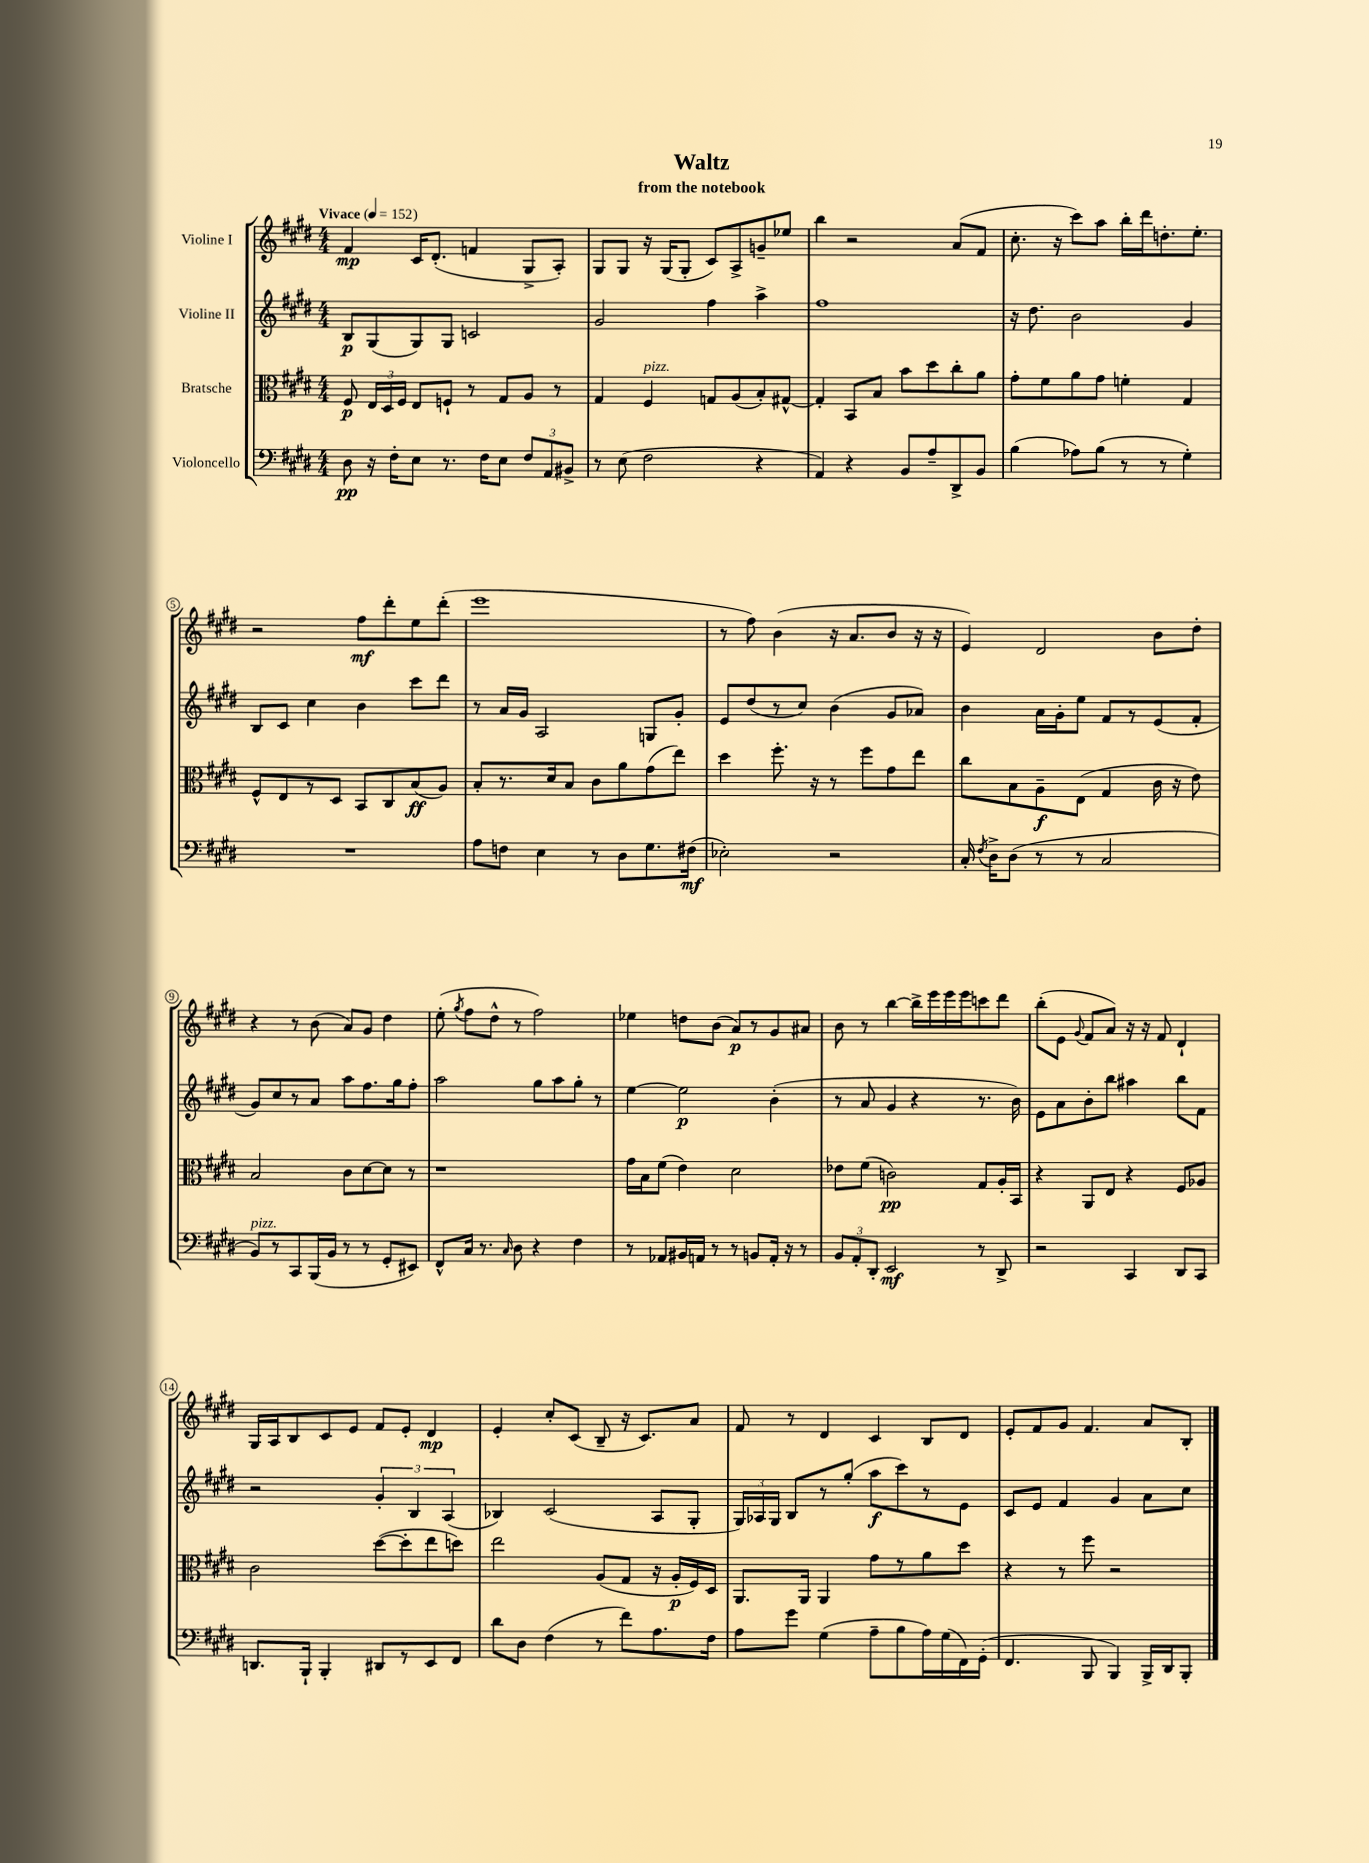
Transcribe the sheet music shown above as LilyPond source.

\header { title = "Waltz" subtitle = "from the notebook" }
<<
\new StaffGroup <<
\new Staff = "s0" \with { instrumentName = "Violine I" } {
    \clef treble \key e \major \numericTimeSignature \time 4/4 \tempo "Vivace" 4 = 152
    \autoBeamOff fis'4\mp cis'16[ dis'8.]-.( f'4 gis8[-> a8]-.) |
    gis8[ gis8] r16 gis16[( gis8]-. cis'8[) a8-> g'8-- ees''8] |
    b''4 r2 a'8[( fis'8] |
    cis''8.-. r16 cis'''8[) a''8] b''16[-. dis'''16 d''8.-. e''8.]-. |
    r2 fis''8[\mf dis'''8-. e''8 dis'''8]-.( |
    e'''1 |
    r8 fis''8) b'4( r16 a'8.[ b'8] r16 r16 |
    e'4) dis'2 b'8[ dis''8]-. |
    r4 r8 b'8( a'8[) gis'8] dis''4 |
    e''8-.( \acciaccatura { gis''8 } fis''8[ dis''8]-^ r8 fis''2) |
    ees''4 d''8[ b'8]( a'8[\p) r8 gis'8 ais'8] |
    b'8 r8 b''4~ b''16[-> e'''16 e'''16 e'''16 c'''8 dis'''8] |
    b''8[-.( e'8] \appoggiatura { gis'8 } fis'8[ a'8]) r16 r16 fis'8 dis'4-! |
    gis16[ a16 b8 cis'8 e'8] fis'8[ e'8]-. dis'4\mp |
    e'4-. cis''8[-. cis'8]( b8-- r16 cis'8.[) a'8] |
    fis'8 r8 dis'4 cis'4 b8[ dis'8] |
    e'8[-. fis'8 gis'8] fis'4. a'8[ b8]-. \bar "|." |
}
\new Staff = "s1" \with { instrumentName = "Violine II" } {
    \clef treble \key e \major \numericTimeSignature \time 4/4
    \autoBeamOff b8[\p gis8( gis8) gis8] c'2 |
    gis'2 fis''4 a''4-> |
    fis''1 |
    r16 dis''8. b'2 gis'4 |
    b8[ cis'8] cis''4 b'4 cis'''8[ dis'''8] |
    r8 a'16[ gis'16] a2 g8[ gis'8]-. |
    e'8[ dis''8( r8 cis''8]) b'4( gis'8[ aes'8]) |
    b'4 a'16[ gis'16-. e''8] fis'8[ r8 e'8( fis'8]-. |
    gis'8[) cis''8 r8 a'8] a''8[ fis''8. gis''16 fis''8]-. |
    a''2 gis''8[ a''8 gis''8]-. r8 |
    e''4~ e''2\p b'4-.( |
    r8 a'8 gis'4 r4 r8. b'16) |
    e'8[ a'8 b'8-. b''8] ais''4 b''8[ fis'8] |
    r2 \tuplet 3/2 { gis'4-. b4 a4( } |
    bes4) cis'2( a8[ gis8]-. |
    \tuplet 3/2 { gis16[) aes16 gis16] } b8[ r8 gis''8]-.( a''8[\f cis'''8) r8 e'8] |
    cis'8[ e'8] fis'4 gis'4 a'8[ cis''8] \bar "|." |
}
\new Staff = "s2" \with { instrumentName = "Bratsche" } {
    \clef alto \key e \major \numericTimeSignature \time 4/4
    \autoBeamOff fis8\p \tuplet 3/2 { e16[ dis16 fis16] } e8[ f8]-! r8 gis8[ a8] r8 |
    gis4 fis4^\markup { \italic "pizz." } g8[ a8( b8-.) gis8]~-^ |
    gis4-. b,8[ b8] b'8[ dis''8 cis''8-. a'8] |
    gis'8[-. fis'8 a'8 gis'8] f'4-. gis4 |
    fis8[-^ e8 r8 dis8] b,8[ cis8 b8\ff( a8]) |
    b8[-. r8. dis'16 b8] cis'8[ a'8 gis'8( e''8]) |
    dis''4 fis''8.-. r16 r8 fis''8[ gis'8 e''8] |
    cis''8[ b8 a8--\f e8]( gis4 cis'16 r16 e'8) |
    b2 cis'8[ dis'8~ dis'8] r8 |
    r1 |
    gis'16[ b16 fis'8]( e'4) dis'2 |
    ees'8[ fis'8]( c'2\pp) gis8[ a16-. b,16] |
    r4 a,8[ e8] r4 fis8[ aes8] |
    cis'2 dis''8[~( dis''8-. e''8 d''8]) |
    e''2 a8[( gis8] r16 a16[-.\p fis16) dis16] |
    a,8.[ a,16] a,4 gis'8[ r8 a'8 dis''8] |
    r4 r8 fis''8 r2 \bar "|." |
}
\new Staff = "s3" \with { instrumentName = "Violoncello" } {
    \clef bass \key e \major \numericTimeSignature \time 4/4
    \autoBeamOff dis8\pp r16 fis16[-. e8] r8. fis16[ e8] \tuplet 3/2 { fis8[ a,8 bis,8]-> } |
    r8 e8( fis2 r4 |
    a,4) r4 b,8[ a8-- dis,8-> b,8] |
    b4( aes8[) b8]( r8 r8 gis4-.) |
    R1 |
    a8[ f8] e4 r8 dis8[ gis8. fis16]\mf( |
    ees2-.) r2 |
    cis16-. \acciaccatura { fis8 } dis16[-> dis8]( r8 r8 cis2 |
    b,8[^\markup { \italic "pizz." }) r8 cis,8 b,,16( b,16] r8 r8 gis,8[-. eis,8]) |
    fis,8[-^ cis16] r8. \grace { cis16 } dis8 r4 fis4 |
    r8 aes,8[ bis,16 a,16] r8 r8 b,8[ a,16]-. r16 r8 |
    \tuplet 3/2 { b,8[ a,8-. dis,8]-. } e,2\mf r8 dis,8-> |
    r2 cis,4 dis,8[ cis,8] |
    d,8.[ b,,16]-! b,,4-. dis,8[ r8 e,8 fis,8] |
    dis'8[ dis8] fis4( r8 fis'8[) a8. fis16] |
    a8[ gis'8] gis4( a8[-- b8 a16) gis16( fis,16) gis,16]-.( |
    fis,4. b,,8 b,,4) b,,16[-> dis,16 b,,8]-. \bar "|." |
}
>>
>>
\layout { \context { \Score \override BarNumber.stencil = #(make-stencil-circler 0.1 0.3 ly:text-interface::print) } }
